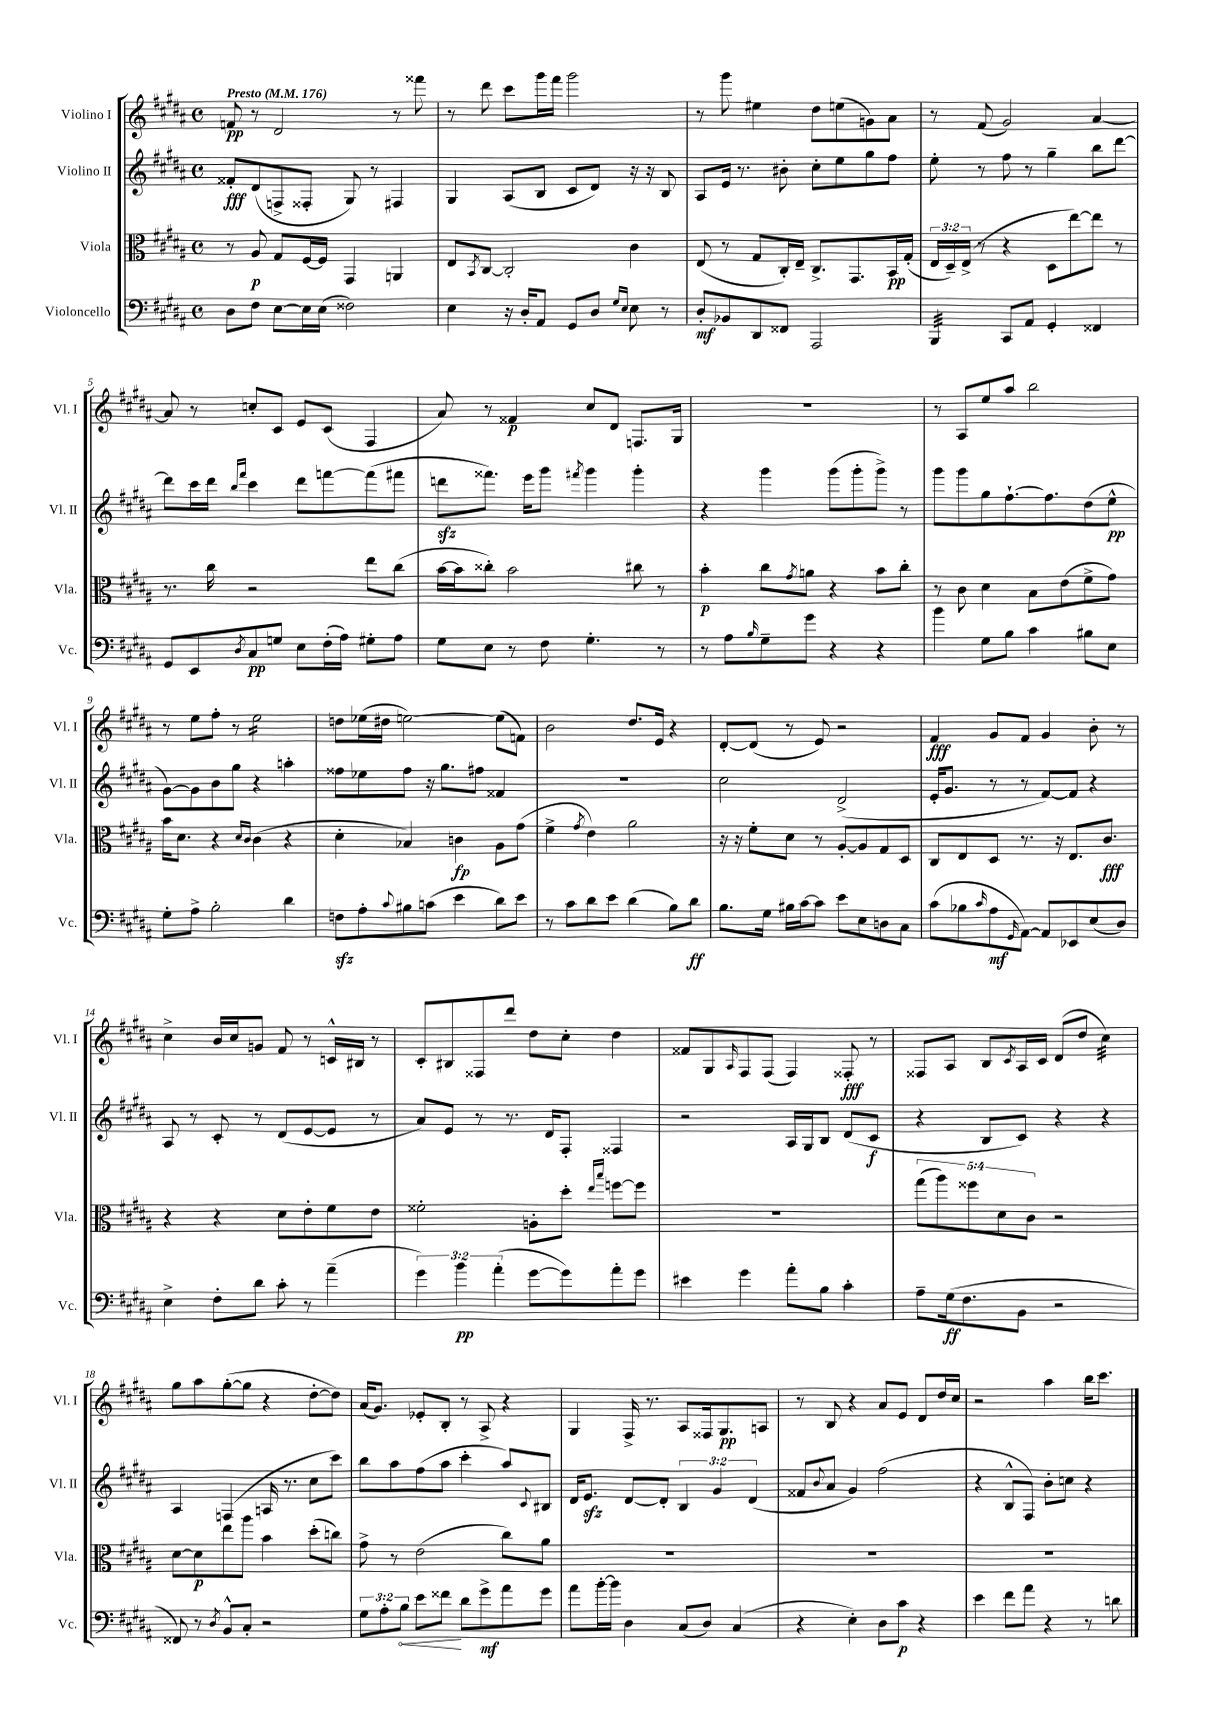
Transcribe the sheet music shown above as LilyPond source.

<<
\new StaffGroup <<
\new Staff = "s0" \with { instrumentName = "Violino I" shortInstrumentName = "Vl. I" } {
    \clef treble \key b \major \defaultTimeSignature \time 4/4 \tempo "Presto" 4 = 176
    f'8\pp r8 dis'2 r8 fisis'''8 |
    r8 dis'''8 cis'''8 gis'''16 fis'''16 gis'''2 |
    r8 gis'''8 eis''4 dis''8 e''8( g'8) ais'8 |
    r8 fis'8( gis'2) ais'4~ |
    ais'8 r8 c''8-. cis'8 e'8 cis'8( fis4 |
    ais'8) r8 fisis'4\p cis''8 dis'8 f8. gis16 |
    R1 |
    r8 ais8 e''8 ais''8 b''2 |
    r8 e''8 fis''8-. r8 e''2:16 |
    d''8 ees''16( dis''16 e''2~) e''8( f'8) |
    b'2 dis''8. e'16 r4 |
    dis'8~-. dis'8( r8 e'8) r2 |
    fis'4\fff gis'8 fis'8 gis'4 b'8-. r8 |
    cis''4-> b'16 cis''16 g'8 fis'8 r8 c'16-^ bis16 r8 |
    cis'8-. bis8 fisis8 dis'''8 dis''8 cis''8-. dis''4 |
    fisis'8 gis8 \grace { ais16 } fis8 fis8( fis4) fisis8-.\fff r8 |
    fisis8 ais8 b8 \acciaccatura { cis'8 } ais16 cis'16 dis'8( dis''8 cis''4:32) |
    gis''8 ais''8 gis''8~-.( gis''8 r4 dis''8~-. dis''8) |
    ais'16( gis'8.) ees'8-. b8-. r8 ais8-> r4 |
    gis4 fis16-> r8. ais8 fisis16 gis8.\pp a8 |
    r8 b8 r4 ais'8 e'8 dis'8 dis''16 cis''16 |
    r2 ais''4 b''16 cis'''8. \bar "|." |
}
\new Staff = "s1" \with { instrumentName = "Violino II" shortInstrumentName = "Vl. II" } {
    \clef treble \key b \major \defaultTimeSignature \time 4/4 \override Staff.TupletNumber.text = #tuplet-number::calc-fraction-text
    fisis'8-.\fff dis'8( f8-> fisis8-. gis8) r8 fis4 |
    gis4 ais8( b8 cis'8 dis'8) r16 r16 b8 |
    ais8 e'16 r8. bis'8-. cis''8-. e''8 gis''8 fis''8 |
    e''8-. r8 fis''8 r8 gis''4-- b''8 dis'''8~ |
    dis'''8 cis'''16 dis'''16 \grace { b''16 fis'''16 } cis'''4 dis'''8 f'''8~ f'''8( fis'''8 |
    d'''8\sfz fisis'''8.) e'''16 gis'''8 \acciaccatura { fis'''8 } gis'''4 gis'''4-. |
    r4 gis'''4 gis'''8( gis'''8-. gis'''8->) r8 |
    gis'''8 gis'''8 gis''8 fis''8.~-! fis''8. dis''8( e''8-^\pp |
    gis'8~) gis'8 b'8 gis''8 r4 a''4-. |
    fisis''8 ees''8 fisis''8 r16 gis''8. fis''8 fisis'4 |
    R1 |
    cis''2 dis'2->( |
    e'16-. gis'8. r8 r8 fis'8~) fis'8 r4 |
    ais8 r8 cis'8-. r8 dis'8( e'8~ e'8 r8 |
    ais'8) e'8 r8 r8. dis'16 fis8-. fisis4 |
    r2 ais16 gis16 b8 dis'8( cis'8\f |
    r4 b8 cis'8) r4 r4 |
    ais4 f4( a16 r8. cis''8 cis'''8) |
    b''8 ais''8 fis''8( ais''8 cis'''4-. ais''8) \appoggiatura { cis'8 } bis8 |
    dis'16 e'8.\sfz dis'8~ dis'8-. \tuplet 3/2 { b4 gis'4 dis'4( } |
    fisis'8 \appoggiatura { b'8 } ais'8 gis'4) fis''2( |
    r4 b8-^ fis8) b'8-. c''8 r4 \bar "|." |
}
\new Staff = "s2" \with { instrumentName = "Viola" shortInstrumentName = "Vla." } {
    \clef alto \key b \major \defaultTimeSignature \time 4/4 \override Staff.TupletNumber.text = #tuplet-number::calc-fraction-text
    r8 ais8\p gis8 fis16~ fis16 gis,4 a,4 |
    e8 \acciaccatura { b,8 } cis8~ cis2-. cis'4 |
    e8( r8 gis8 cis16-.) e16-- cis8.-> gis,8. b,16\pp gis16-.( |
    \tuplet 3/2 { e16 dis16--) e16->( } r8 r4 dis8 e''8~) e''8 r8 |
    r8. cis''16 r2 e''8 cis''8( |
    b'16~ b'16 cisis''8-.) b'2 cis''8 r8 |
    b'4-.\p cis''8 \acciaccatura { gis'8 } a'8 r4 b'8 cis''8-. |
    r8 cis'8 dis'4 b8 e'8( fis'8-> gis'8) |
    b'16 dis'8. r4 \grace { dis'16 cis'16 } cis'4( r4 |
    dis'4-. bes4) c'4\fp ais8 gis'8( |
    fis'4-> \acciaccatura { gis'8 } e'4) ais'2 |
    r16 r16 fis'8-. dis'8 r8 ais8~-. ais8 gis8 dis8 |
    cis8 e8 dis8 r8. r16 e8. cis'8.\fff |
    r4 r4 dis'8 e'8-. fis'8 e'8 |
    fisis'2-. a8-. dis''8-. \grace { e''16 b''16 } f''8~ f''8 |
    R1 |
    \tuplet 5/4 { gis''8( ais''8) fisis''8 dis'8 cis'8 } r2 |
    dis'8~ dis'8\p e''8 ais''8 b'4 dis''8-.( c''8) |
    gis'8-> r8 e'2( cis''8) ais'8 |
    R1 |
    R1 |
    R1 \bar "|." |
}
\new Staff = "s3" \with { instrumentName = "Violoncello" shortInstrumentName = "Vc." } {
    \clef bass \key b \major \defaultTimeSignature \time 4/4 \override Staff.TupletNumber.text = #tuplet-number::calc-fraction-text
    dis8 fis8 e8~ e16 e16( fisis2) |
    e4 r16 dis16-. ais,8 gis,8 dis8 \grace { gis16 e16 } e8 r8 |
    dis8-.\mf bes,8 dis,8 fisis,8 ais,,2 |
    b,,4:32 cis,8 ais,8 gis,4-. fisis,4 |
    gis,8 e,8 \acciaccatura { dis8 } cis8\pp g8 e8 fis16-.( ais16) gis8-. ais8 |
    gis8 e8 r8 fis8 gis4.-. r8 |
    r8 ais8 \grace { b16 } gis8-- gis'8 r4 r4 |
    b'4 gis8 b8 cis'4 bis8 e8 |
    gis8-. ais8-> b2-. dis'4 |
    f8\sfz ais8-. \appoggiatura { cis'8 } bis8 c'8( e'4 dis'8) e'8 |
    r8 cis'8 dis'8 e'8 dis'4( b8) dis'8\ff |
    b8. gis16 bis16 cis'16~ cis'8 e'8 e8 d8 cis8 |
    cis'8( bes8 \grace { cis'16 } ais8\mf \grace { gis,16 } ais,8~) ais,8 ees,8 e8( dis8) |
    e4-> fis8-. dis'8 cis'8-. r8 ais'4--( |
    \tuplet 3/2 { gis'4) b'4\pp ais'4-.( } gis'8~ gis'8) ais'8-. gis'8 |
    eis'4 gis'4 ais'8-. b8 cis'4-. |
    ais8-- gis16\ff( fis8. b,8 r2 |
    fisis,8) r8 \acciaccatura { dis8 } b,8-^ cis8-. r2 |
    \tuplet 3/2 { gis8 ais8-. \once \override Hairpin.circled-tip = ##t b8\< } e'8 fisis'8\! dis'8 gis'8->\mf ais'8 gis'8 |
    ais'8 b'16~-. b'16 dis4 cis8( dis8) cis4( |
    r4 e4-.) dis8 cis'8\p r4 |
    e'4 fis'8 ais'8 r4 r8 d'8 \bar "|." |
}
>>
>>
